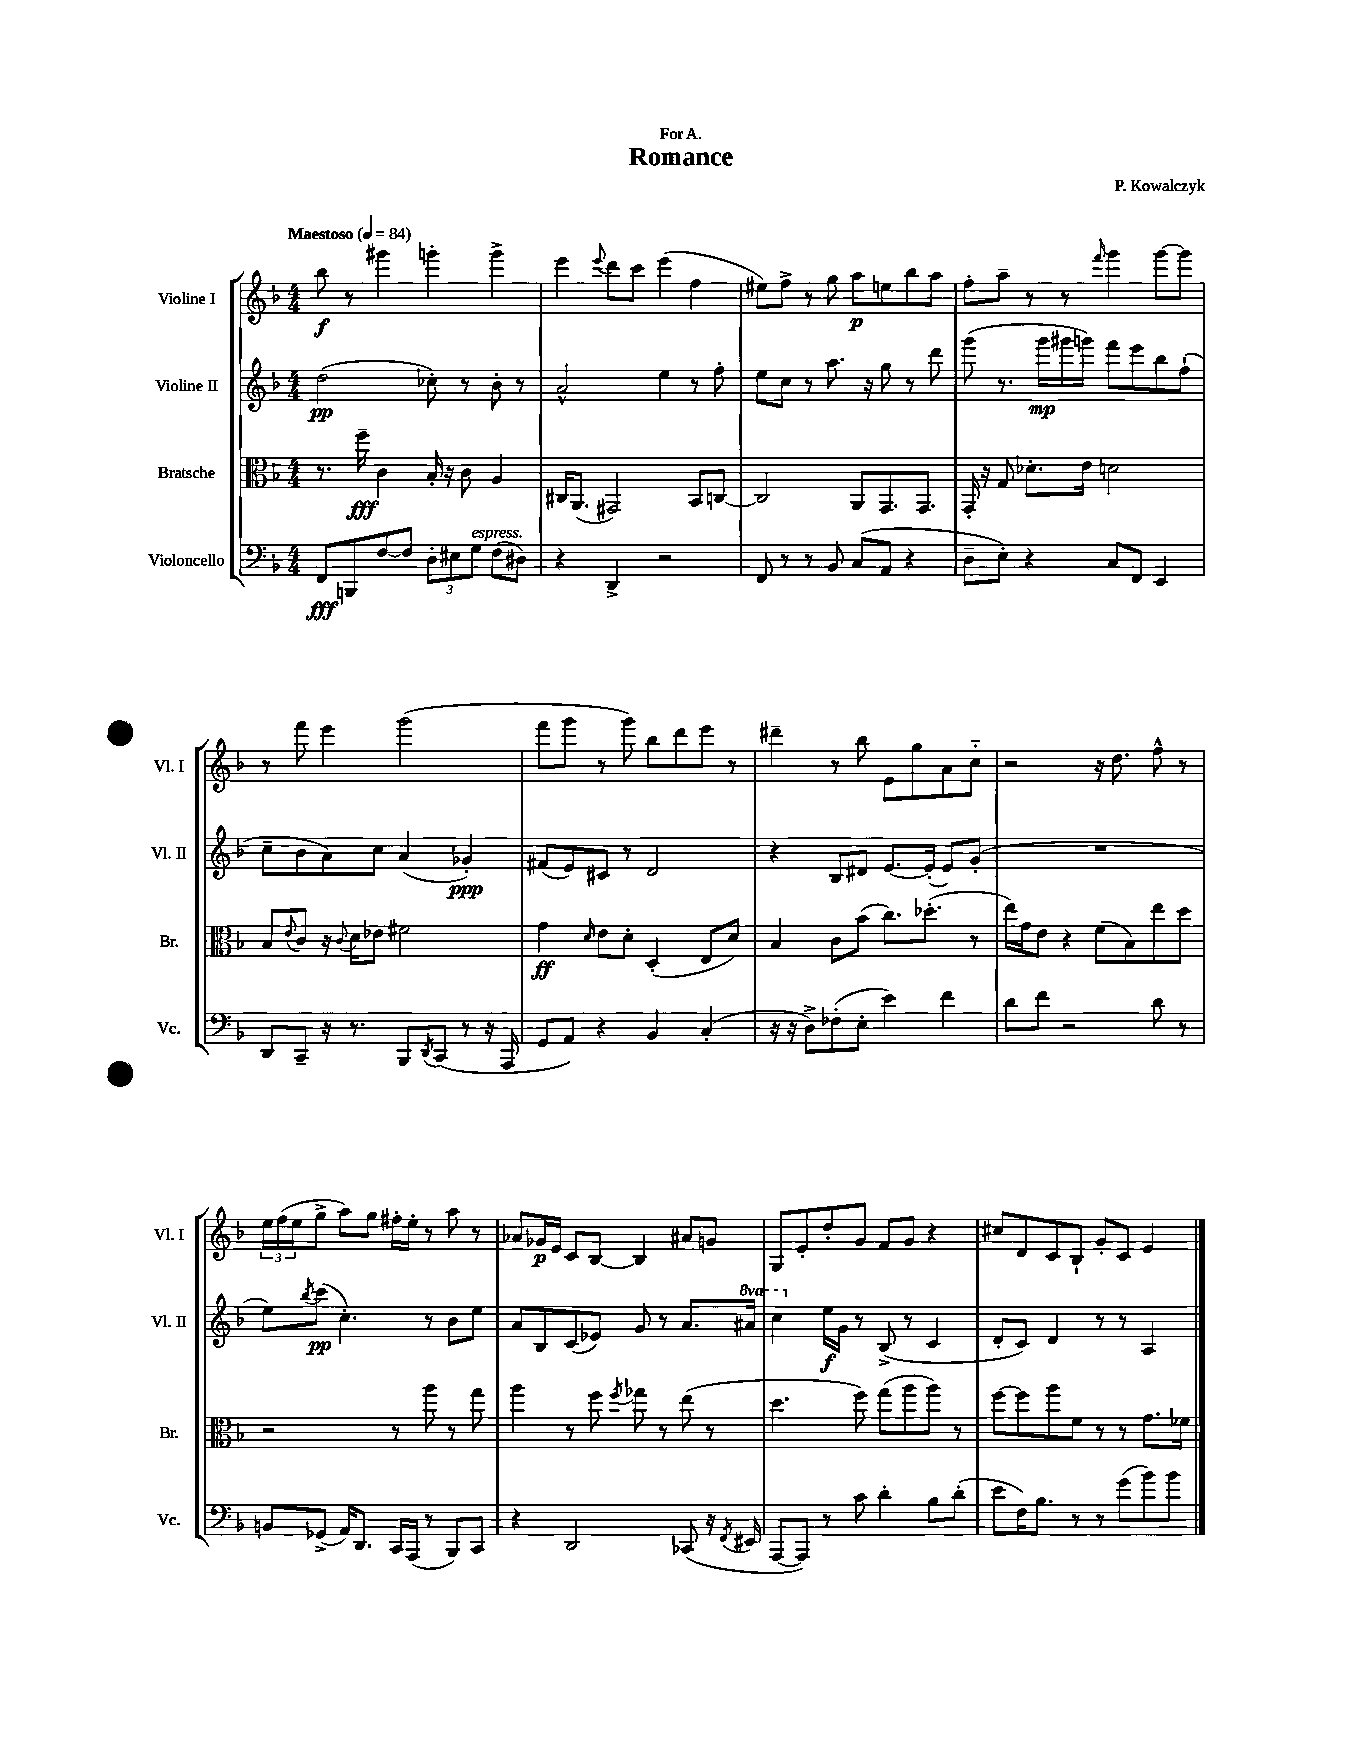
\header { title = "Romance" composer = "P. Kowalczyk" dedication = "For A." }
<<
\new StaffGroup <<
\new Staff = "s0" \with { instrumentName = "Violine I" shortInstrumentName = "Vl. I" } {
    \clef treble \key f \major \numericTimeSignature \time 4/4 \tempo "Maestoso" 4 = 84
    bes''8\f r8 gis'''4 g'''4-. g'''4-> |
    e'''4 \appoggiatura { e'''8 } d'''8 c'''8 e'''4( f''4 |
    eis''8) f''8-> r8 g''8 a''8\p e''8 bes''8 a''8 |
    f''8-. a''8-- r8 r8 \grace { f'''16 } g'''4 g'''8~ g'''8 |
    r8 f'''8 e'''4 g'''2( |
    f'''8 g'''8 r8 g'''8) bes''8 d'''8 e'''8 r8 |
    dis'''4-- r8 bes''8 e'8 g''8 a'8 c''8-_ |
    r2 r16 d''8. f''8-^ r8 |
    \tuplet 3/2 { e''16 f''16( e''16 } g''8-> a''8) g''8 fis''16-. e''16-. r8 a''8 r8 |
    aes'8 ges'16\p e'16 c'8 bes8~ bes4 ais'8 g'8 |
    g8 e'8-. d''8-. g'8 f'8 g'8 r4 |
    cis''8 d'8 c'8 bes8-! g'8-. c'8 e'4 \bar "|." |
}
\new Staff = "s1" \with { instrumentName = "Violine II" shortInstrumentName = "Vl. II" } {
    \clef treble \key f \major \numericTimeSignature \time 4/4 \set Staff.ottavationMarkups = #ottavation-simple-ordinals
    d''2\pp( ces''8-.) r8 bes'8-. r8 |
    a'2-^ e''4 r8 f''8-. |
    e''8 c''8 r8 a''8. r16 g''8 r8 d'''8 |
    g'''8( r8. g'''16\mp gis'''16 g'''16) f'''8 e'''8 bes''8 f''8-!( |
    c''8-- bes'8 a'8) c''8 a'4( ges'4-.\ppp) |
    fis'8( e'8) cis'8 r8 d'2 |
    r4 bes8 dis'8 e'8.~ e'16-.( e'8) g'8-.( |
    R1 |
    e''8) \acciaccatura { bes''8 } c'''8\pp( c''4.-.) r8 bes'8 e''8 |
    a'8 bes8 c'8( ees'8) g'8 r8 a'8. \ottava #1 ais''16 |
    c'''4 \ottava #0 e''16\f g'16 r8 bes8->( r8 c'4 |
    d'8-. c'8) d'4 r8 r8 a4 \bar "|." |
}
\new Staff = "s2" \with { instrumentName = "Bratsche" shortInstrumentName = "Br." } {
    \clef alto \key f \major \numericTimeSignature \time 4/4
    r8. f''16--\fff c'4 bes16-. r16 c'8 a4 |
    cis16 a,8.( gis,2) bes,8 c8~ |
    c2 a,8 g,8. g,8. |
    g,16-. r16 g8 des'8.-. e'16 d'2 |
    bes8 \appoggiatura { e'8 } c'8 r16 \appoggiatura { c'8 } d'16 ees'8 fis'2 |
    g'4\ff \grace { d'16 } e'8 d'8-. d4-.( e8 d'8) |
    bes4 c'8 bes'8( c''8.) des''8.-.( r8 |
    e''16) g'16 e'8 r4 f'8( bes8) e''8 d''8 |
    r2 r8 a''8 r8 g''8 |
    a''4 r8 f''8 \acciaccatura { f''8 } ges''8 r8 e''8( r8 |
    d''4. f''8) g''8( a''8 a''8) r8 |
    f''8~ f''8 a''8 f'8 r8 r8 g'8. fes'16 \bar "|." |
}
\new Staff = "s3" \with { instrumentName = "Violoncello" shortInstrumentName = "Vc." } {
    \clef bass \key f \major \numericTimeSignature \time 4/4
    f,8\fff b,,8 f8~ f8 \tuplet 3/2 { d8-. eis8 g8^\markup { \italic "espress." } } f8( dis8) |
    r4 d,4-> r2 |
    f,8 r8 r8 bes,8 c8( a,8 r4 |
    d8-- e8-.) r4 c8 f,8 e,4 |
    d,8 c,8-- r16 r8. bes,,8 \acciaccatura { d,8 } c,8( r8 r16 a,,16 |
    g,8 a,8) r4 bes,4 c4-.( |
    r16 r16 d8->) fes8-.( e8-. e'4) f'4 |
    d'8 f'8 r2 d'8 r8 |
    b,8 ges,8->( a,16) d,8. c,16 a,,16( r8 bes,,8) c,8 |
    r4 d,2 ces,8( r16 \acciaccatura { f,8 } eis,16 |
    a,,8~ a,,8) r8 c'8 d'4-. bes8 d'8-.( |
    e'8 f16) bes8. r8 r8 g'8( bes'8) bes'8 \bar "|." |
}
>>
>>
\layout { \context { \Score \remove "Bar_number_engraver" } }
